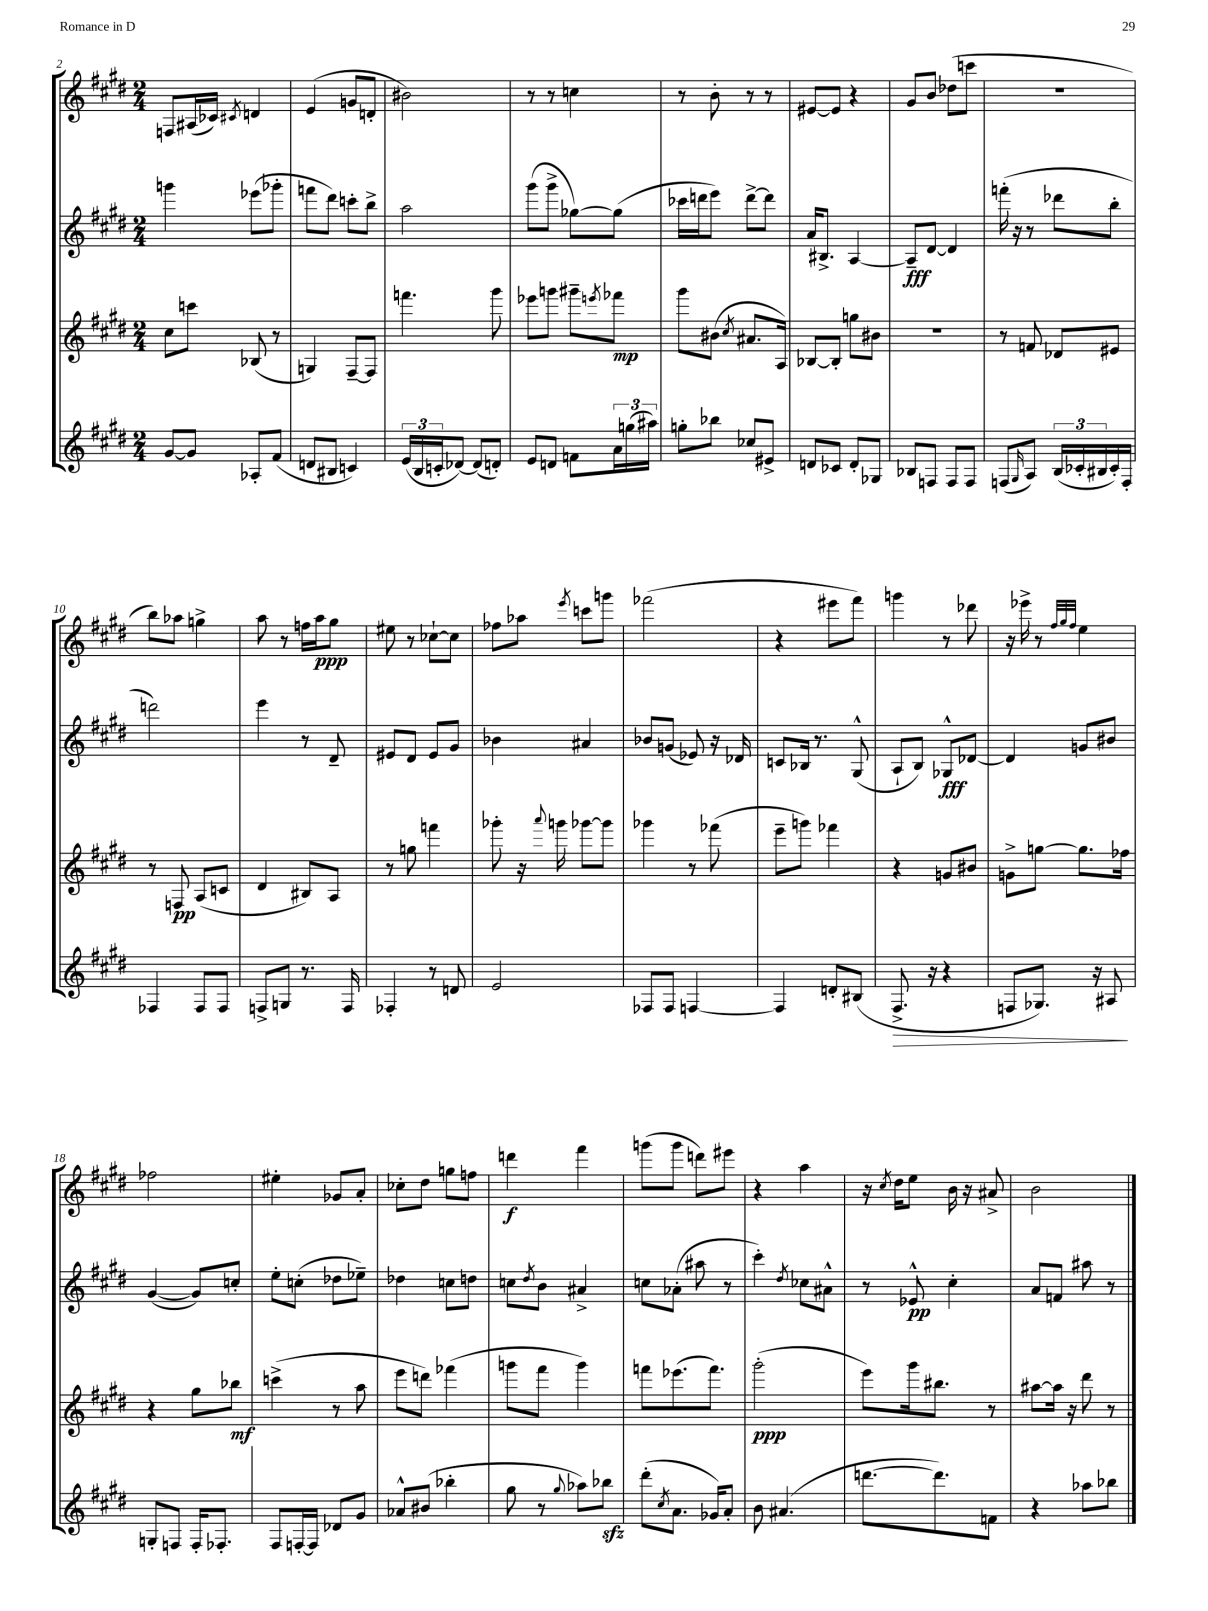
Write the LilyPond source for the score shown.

<<
\new StaffGroup <<
\new Staff = "s0" {
    \clef treble \key e \major \numericTimeSignature \time 2/4
    f8 ais16( ces'16) \acciaccatura { cis'8 } d'4 |
    e'4( g'8 d'8-. |
    bis'2) |
    r8 r8 c''4 |
    r8 b'8-. r8 r8 |
    eis'8~ eis'8 r4 |
    gis'8 b'8 des''8( c'''8 |
    R2 |
    b''8) aes''8 g''4-> |
    a''8 r8 f''16 a''16\ppp gis''8 |
    eis''8 r8 ces''8~-! ces''8 |
    fes''8 aes''8 \acciaccatura { e'''8 } c'''8 g'''8 |
    fes'''2( |
    r4 eis'''8 fis'''8) |
    g'''4 r8 des'''8 |
    r16 ees'''16-> r8 \grace { fis''32 gis''32 fis''32 } e''4 |
    fes''2 |
    eis''4-. ges'8 a'8-. |
    ces''8-. dis''8 g''8 f''8 |
    d'''4\f fis'''4 |
    g'''8( g'''8 d'''8) eis'''8 |
    r4 a''4 |
    r16 \acciaccatura { cis''8 } dis''16 e''8 b'16 r16 ais'8-> |
    b'2 \bar "|." |
}
\new Staff = "s1" {
    \clef treble \key e \major \numericTimeSignature \time 2/4
    g'''4 ees'''8( ges'''8-. |
    f'''8 dis'''8) c'''8-. b''8-> |
    a''2 |
    gis'''8( gis'''8-> ges''8~) ges''8( |
    ces'''16 d'''16 e'''8) d'''8~-> d'''8 |
    a'16 bis8.-> a4~ |
    a8--\fff dis'8~ dis'4 |
    f'''16-.( r16 r8 des'''8 b''8-. |
    d'''2) |
    e'''4 r8 dis'8-- |
    eis'8 dis'8 eis'8 gis'8 |
    bes'4 ais'4 |
    bes'8 g'8( ees'8) r16 des'16 |
    c'8 bes16 r8. gis8-^( |
    a8-! b8) ges8-^\fff des'8~ |
    des'4 g'8 bis'8 |
    gis'4~( gis'8) c''8-. |
    e''8-. c''8-.( des''8 ees''8--) |
    des''4 c''8 d''8 |
    c''8 \acciaccatura { dis''8 } b'8 ais'4-> |
    c''8 aes'8-.( ais''8 r8 |
    cis'''4-.) \acciaccatura { dis''8 } ces''8 ais'8-^ |
    r8 ees'8-^\pp cis''4-. |
    a'8 f'8 ais''8 r8 \bar "|." |
}
\new Staff = "s2" {
    \clef treble \key e \major \numericTimeSignature \time 2/4
    cis''8 c'''8 bes8( r8 |
    g4) fis8~-- fis8 |
    f'''4. gis'''8 |
    ees'''8 g'''8 gis'''8-- \acciaccatura { e'''8 } fes'''8\mp |
    gis'''8 bis'8( \acciaccatura { cis''8 } ais'8. a16) |
    bes8~ bes8-. g''8 bis'8 |
    R2 |
    r8 f'8 des'8 eis'8 |
    r8 f8\pp a8( c'8 |
    dis'4 bis8) a8 |
    r8 g''8 f'''4 |
    ges'''8-. r16 \appoggiatura { a'''8 } g'''16 ges'''8~ ges'''8 |
    ges'''4 r8 fes'''8( |
    e'''8-- g'''8) fes'''4 |
    r4 g'8 bis'8 |
    g'8-> g''8~ g''8. fes''16 |
    r4 gis''8 bes''8\mf |
    c'''4->( r8 a''8 |
    e'''8 d'''8) fes'''4( |
    g'''8 fis'''8 g'''4) |
    f'''8 ees'''8.( f'''8.) |
    gis'''2-.\ppp( |
    e'''8) gis'''16 bis''8. r8 |
    ais''8~ ais''16 r16 dis'''8 r8 \bar "|." |
}
\new Staff = "s3" {
    \clef treble \key e \major \numericTimeSignature \time 2/4
    gis'8~ gis'8 aes8-. fis'8( |
    d'8 bis8 c'4) |
    \tuplet 3/2 { e'16( b16 c'16-. } des'8~) des'8( d'8-.) |
    e'8 d'8 f'8 \tuplet 3/2 { a'16 g''16( ais''16) } |
    g''8-. bes''8 ces''8 eis'8-> |
    d'8 ces'8 d'8-. ges8 |
    bes8 f8 f8 f8 |
    f8( \grace { gis16 } a8) \tuplet 3/2 { b16( ces'16-. bis16 } ces'16-.) f16-. |
    fes4 fes8 fes8 |
    f8-> g8 r8. f16 |
    fes4-. r8 d'8 |
    e'2 |
    fes8 fes8 f4~ |
    f4 d'8-. bis8( |
    fis8.->\> r16 r4 |
    f8 ges8.) r16 ais8\! |
    g8-. f8 f16-. fes8.-. |
    fis8 f16~-. f16 des'8 gis'8 |
    aes'8-^ bis'8( bes''4-. |
    gis''8 r8 \appoggiatura { gis''8 } aes''8) bes''8\sfz |
    dis'''8-.( \acciaccatura { cis''8 } a'8. ges'16) a'8-. |
    b'8 ais'4.( |
    d'''8.~ d'''8.) f'8 |
    r4 aes''8 bes''8 \bar "|." |
}
>>
>>
\layout { \context { \Score currentBarNumber = #2 } }
